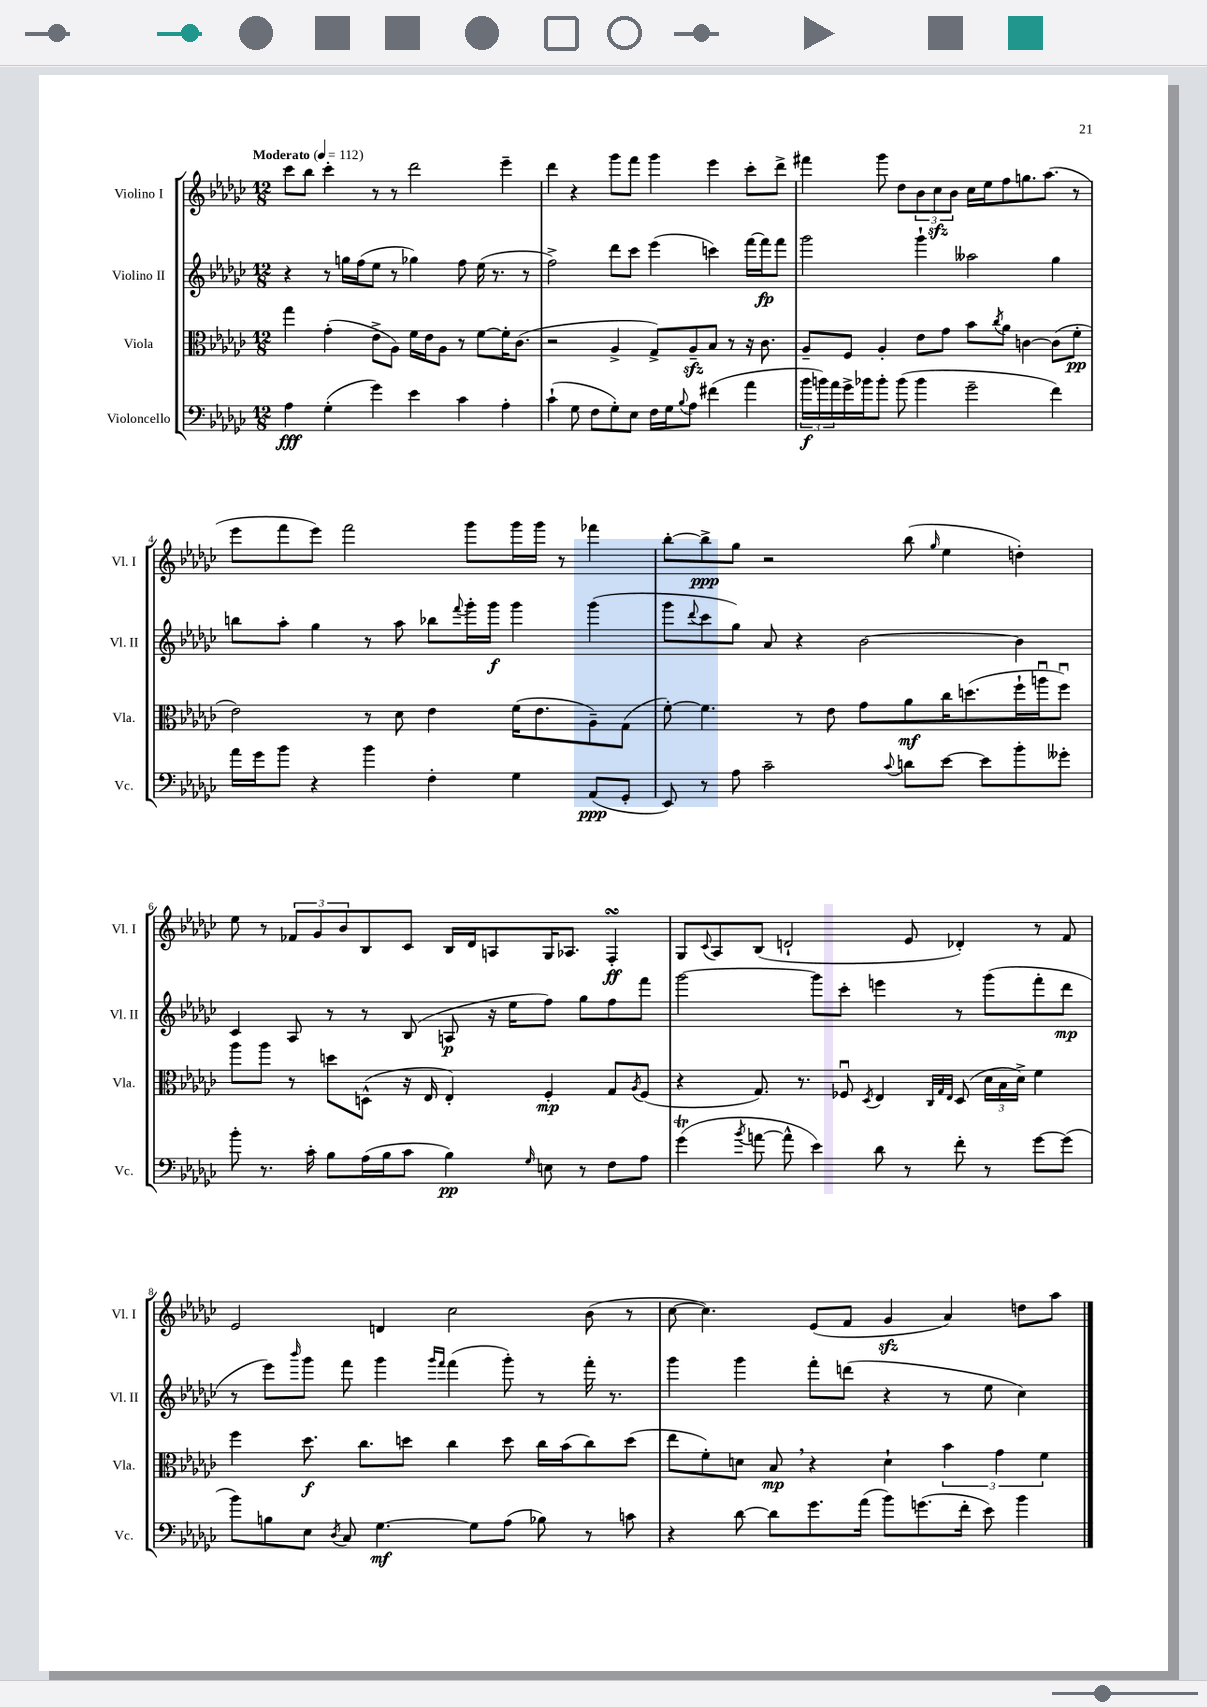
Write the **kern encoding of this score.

**kern	**kern	**kern	**kern
*staff4	*staff3	*staff2	*staff1
*clefF4	*clefC3	*clefG2	*clefG2
*k[b-e-a-d-g-c-]	*k[b-e-a-d-g-c-]	*k[b-e-a-d-g-c-]	*k[b-e-a-d-g-c-]
*M12/8	*M12/8	*M12/8	*M12/8
*MM112	*MM112	*MM112	*MM112
4A-	4gg-	4r	8ccc-
.	.	.	8bb-
(4G-'	(4g-'	8r	4ccc-'
.	.	16gg	.
.	.	(16ff	.
4g-)	8e-^	8ee-	8r
.	8A-)	8r	8r
4e-	16f	4gg-)	2ddd-
.	16e-	.	.
.	8A-	.	.
4c-	8r	8ff	.
.	[8f	(16ee-	.
.	.	8.r	.
4A-'	16f']	.	4eee-~
.	(8.c-	.	.
.	.	8r	.
=	=	=	=
(4c-`	2r	2ff^)	4ddd-
8G-	.	.	4r
8F	.	.	.
8G-')	4A-^	8ddd-	8ggg-
8E-	.	8ccc-	8fff
16F	8G-^)	(4eee-	4ggg-
16G-	.	.	.
8qqB-	.	.	.
8A-	8A-~	.	.
(4f#	8B-	4ccc)	4eee-
.	8r	.	.
4a-	16r	[16fff	8ccc-'
.	8.c-	16fff]	.
.	.	8fff	8ddd-^
=	=	=	=
24b-	8A-~	2ggg-	4fff#
24b)	.	.	.
24a-	.	.	.
16g-^	8F	.	.
16b-	.	.	.
8b-'	4A-'	.	8ggg-
(8b-	.	.	8dd-
4b-	8e-	4ggg-`	12b-
.	.	.	12cc-
.	8g-	.	.
.	.	.	12b-
2g-~	8b-	2aa--	16cc-
.	.	.	16ee-
.	8qcc-	.	.
.	8a-	.	8ff
.	[4c	.	8.gg
.	.	.	(8.aa-
4f)	(8c]	4gg-	.
.	8f'	.	8r
=	=	=	=
16a-	2e-)	8bb	8eee-
16g-	.	.	.
8b-	.	8aa-'	8fff
4r	.	4gg-	8eee-)
.	.	.	2fff
4b-	8r	8r	.
.	8d-	8aa-	.
4F'	4e-	8bb-	.
.	.	8qqfff	.
.	.	16ggg-'	8ggg-
.	.	16ggg-	.
4G-	(16f	4ggg-	16ggg-
.	8.e-	.	16ggg-
.	.	.	8r
(8AA-	8A-~)	(4ggg-	4fff-
8GG-'	(8G-	.	.
=	=	=	=
8EE-)	[8f')	8ggg-	[8bb-'
.	.	8qqddd-	.
8r	4.f]	8ccc-	8bb-^]
8A-	.	8gg-)	8gg-
2c-~	.	8a-	2r
.	8r	4r	.
.	8e-	.	.
.	8g-	[2b-	.
8qqc-	.	.	.
8d	8a-	.	(8bb-
.	.	.	16qqgg-
[8e-	16cc-	.	4ee-
.	(8.dd	.	.
8e-]	.	.	.
8b-'	16ff`	4b-]	4dd')
.	16aau	.	.
8g--'	8ffu)	.	.
=	=	=	=
8b-'	8aa-	4c-	8ee-
8.r	8aa-	.	8r
.	8r	8A-	12f-
16c-'	.	.	.
.	.	.	12g-
8B-	8dd	8r	.
.	.	.	12b-
(16A-	(8D^^	8r	8B-
16B-	.	.	.
8c-	16r	(8B-	8c-
.	16E-	.	.
4B-)	4E-')	8A	16B-
.	.	.	16d-
.	.	16r	8A
.	.	16ee-	.
16qqG-	.	.	.
8E	4F'	8ff)	16G-
.	.	.	8.A-
8r	.	8gg-	.
8F	8G-	8ff	4F'
.	8qA-	.	.
8A-	(8F	8fff	.
=	=	=	=
(4g-	4r	[2ggg-	8G-
.	.	.	8qqc-
.	.	.	8A-
8qb-	.	.	.
[8a	8.G-)	.	(8B-
8a^^]	.	.	2d`
.	8.r	.	.
4e-)	.	8ggg-]	.
.	8F-u	8ccc-'	.
.	8qD-	.	.
8d-	4E-	4eee	.
8r	.	.	8e-
.	32qqC-	.	.
.	32qqG-	.	.
.	32qqE-	.	.
8f'	(8D-	8r	4d-')
8r	24d-	(8ggg-	.
.	24B-	.	.
.	24d-^)	.	.
[8g-	4f	8fff'	8r
(8g-]	.	8ddd-	8f
=	=	=	=
8b-)	4ff	8r	2e-
8B	.	8eee-)	.
.	.	16qqbbb-	.
8E-	8.dd-	8ggg-	.
8qD-	.	.	.
8C-	.	8fff	.
.	8.cc-	.	.
[4.G-	.	4ggg-	4d
.	8dd	.	.
.	.	16qqggg-	.
.	.	16qqfff	.
.	4cc-	(4fff	2cc-
8G-]	.	.	.
(8A-	8dd	8ggg-')	.
8B-)	16cc-	8r	.
.	(16b-	.	.
8r	8cc-)	16fff'	(8b-
.	.	8.r	.
8c	(8dd	.	8r
=	=	=	=
4r	8ee-	4ggg-	[8cc-
.	8f')	.	4.cc-])
[8d-	8d	4ggg-	.
8d-]	8B-	.	.
8.g-	4r	8fff'	(8e-
.	.	(8ddd	8f
(16a-	.	.	.
8b-)	4d`	4r	4g-
(8.g	.	.	.
.	6b-	8r	4a-)
16f'	.	.	.
8e-)	.	8ee-	.
.	6g-	.	.
4b-	.	4cc-)	8dd
.	6f	.	.
.	.	.	8aa-
==	==	==	==
*-	*-	*-	*-
